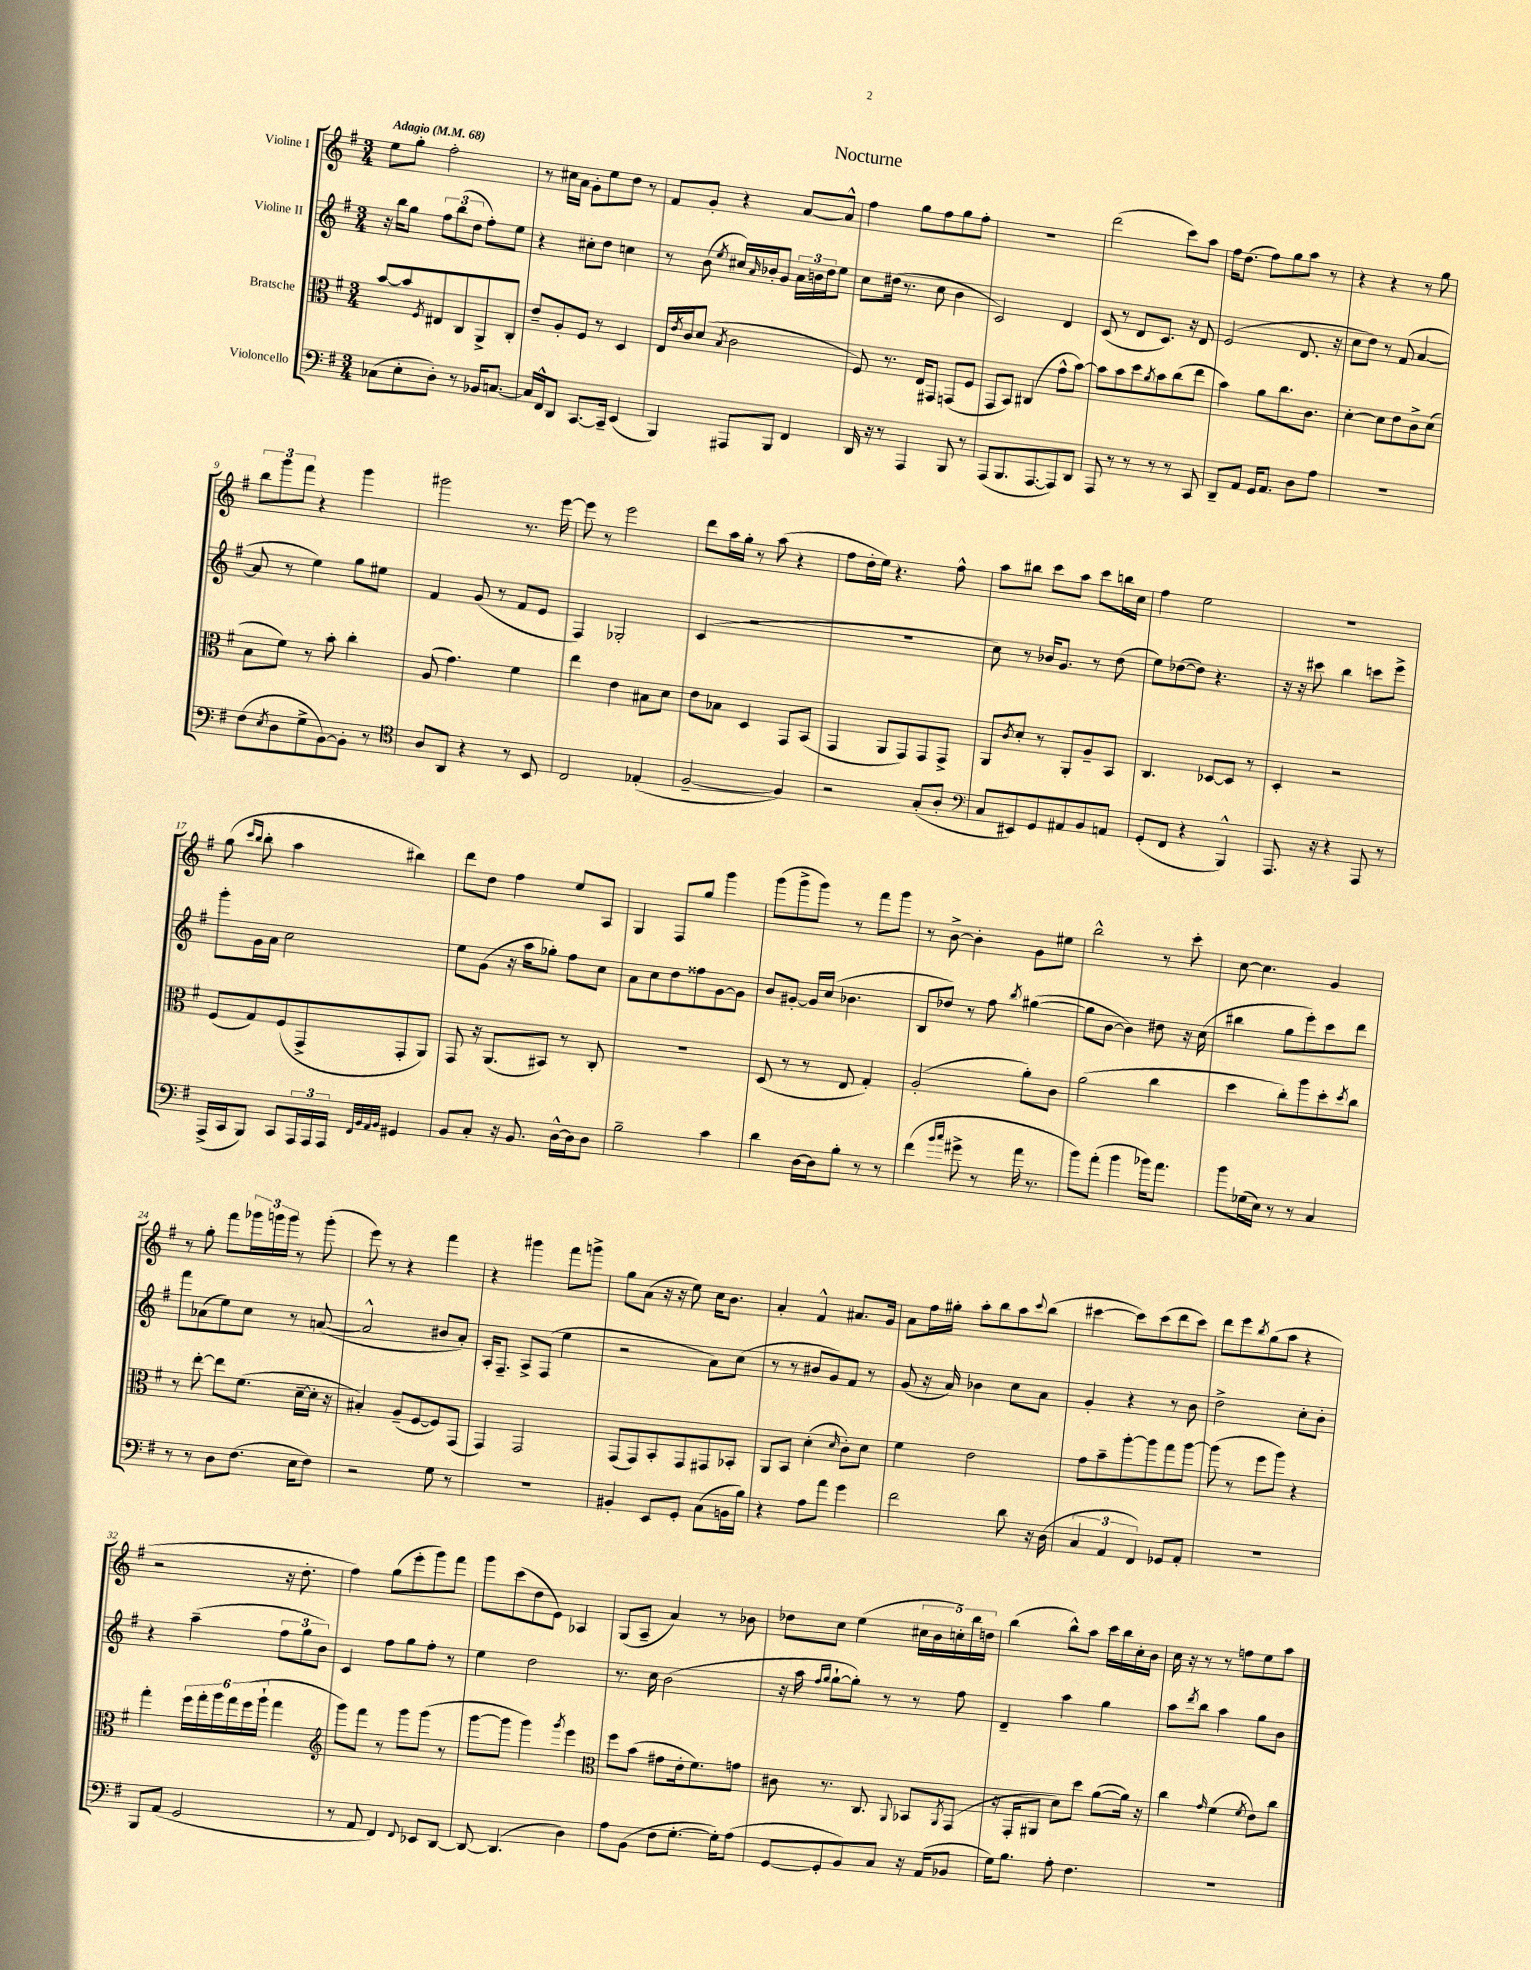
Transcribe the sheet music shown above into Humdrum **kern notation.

**kern	**kern	**kern	**kern
*part4	*part3	*part2	*part1
*staff4	*staff3	*staff2	*staff1
*I"Violoncello	*I"Bratsche	*I"Violine II	*I"Violine I
*clefF4	*clefC3	*clefG2	*clefG2
*k[f#]	*k[f#]	*k[f#]	*k[f#]
*M3/4	*M3/4	*M3/4	*M3/4
*MM68	*MM68	*MM68	*MM68
=1	=1	=1	=1
!	!	!	!LO:TX:a:B:t=Adagio
(8C-X\L	[8b/L	16r	8ee\L
.	.	16bb\KL	.
8E'\	8b/]	8gg\J	8gg'\J
.	8qF#/	.	.
8D'\J)	8E#X/	12ff#\L	2ff#'\
.	.	(12bb\	.
8r	8C/	.	.
.	.	12dd\J	.
16BB-X/KL	8AA^/	8ff#'\L)	.
[8.Cn/J	.	.	.
.	8C'/J	8ee\J	.
=2	=2	=2	=2
16C/LL]	8e~/L	4r	8r
16FF#^^/J	.	.	.
8DD/J	8A'/	.	16cc#X\LL
.	.	.	16a\JJ
[8.CC/L	8F#/J	8cc#X'\L	8g'\L
.	8r	8dd\J	8ee\
16CC~/Jk]	.	.	.
(4EE/	4D/	4ccn\	8dd\J
.	.	.	8r
=3	=3	=3	=3
4BBB/)	16E/LL	8r	8f#/L
.	8qe/	.	.
.	16c/J	.	.
.	(8d/J	(8b\	8g'/J
.	8qB/	8qee/	.
8AAA#X/L	2c\	16cc#X/LL)	4r
.	.	16qqa/	.
.	.	16b-X'/J	.
8BBB/J	.	8g/J	.
4FF#/	.	24a\LL	[8a/L
.	.	24bn\	.
.	.	24dd\J	.
.	.	8ee\J	8a^^/J]
=4	=4	=4	=4
16DD/	8F#/)	8cc\L	4ff#\
16r	.	.	.
8r	8.r	(16dd#X\Jk	.
.	.	8.r	.
4AAA/	.	.	8gg\L
.	16E/KL	.	.
.	8GG#X/J	8cc\	8ff#\
8BBB/	(8GGn/L	4b\	8gg\
8r	8F#/J	.	8ff#'\J
=5	=5	=5	=5
(8AAA/L	8GG/L	2c/)	2.r
8.BBB/	8BB/J)	.	.
.	(4C#X/	.	.
[8.AAA/	.	.	.
8AAA/])	8g^^\L	4d/	.
8DD/J	[8b\J)	.	.
=6	=6	=6	=6
8AAA/	8b\L]	(8c/	(2ddd\
8r	8b\	8r	.
8r	8dd\	8d/L	.
.	8qa/	.	.
8r	8b\	8.c/J)	.
8r	(8cc\	.	8ccc\L)
.	.	16r	.
8CC/	8ee\J	8d/	8aa\J
=7	=7	=7	=7
8DD~/L	4b\)	(2e/	16ff#\KL
.	.	.	(8.dd\J
8AA/J	.	.	.
16GG/KL	8a\L	.	8ff#\L)
8.AA/J	.	.	.
.	8.cc\	.	8gg\
8D\L	.	8.d/	8aa\J
.	8.c\J	.	.
8A\J	.	.	8r
.	.	16r	.
=8	=8	=8	=8
2.r	[4d'\	8cc\L	4r
.	.	8dd\J)	.
.	8d\L]	8r	4r
.	8e\	(8f#/	.
.	8c^\	[4a/	8r
.	(8d\J	.	8gg\
!!LO:LB:g=z
=9	=9	=9	=9
(8F#\L	8B\L	8a/]	12bb\L
.	.	.	12ggg\
8qE/	.	.	.
8D\	8f#\J)	8r	.
.	.	.	12fff#\J
8G^\	8r	4ee\)	4r
[8BB\)	8b'\	.	.
8BB'\J]	4cc'\	8gg\L	4ggg\
8r	.	8ee#X\J	.
=10	=10	=10	=10
*clefC4	*	*	*
8A/L	(8A/	4f#/	2ggg#X\
8AA/J	4.g\)	.	.
4r	.	(8g/	.
.	.	8r	.
8r	4f#\	8f#/L	8.r
8BB/	.	8e/J	.
.	.	.	[16eee\
=11	=11	=11	=11
2C/	4ee\	4F#/)	8eee\]
.	.	.	8r
.	4e\	2G-X'/	2eee\
(4E-X'/	8B#X\L	.	.
.	8d\J	.	.
=12	=12	=12	=12
[2F#~/	8e\L	(4c/	8ddd\L
.	8B-X\J	.	16aa\L
.	.	.	16gg'\JJ
.	4D/	2r	8r
.	.	.	(8aa\
4F#/])	8GG/L	.	4r
.	(8BB/J	.	.
=13	=13	=13	=13
2r	4GG/	2.r	8ff#\L
.	.	.	16dd'\L
.	.	.	16ee\JJ)
.	8AA/L	.	4.r
.	8GG/)	.	.
(8G'/L	8GG/	.	.
8A'/J	8GG^/J	.	8ff#^^\
=14	=14	=14	=14
*clefF4	*	*	*
8C/L	8AA/L	8cc\)	8aa\L
.	8qc/	.	.
8EE#X/)	8d'/J	8r	8bb#X\J
8GG/	8r	16b-X/KL	8ccc\L
.	.	8.g/J	.
8AA#X/	8AA'/L	.	8aa\J
8BB/	8A~/	8r	8ccc\L
8AAn/J	8BB/J	(8dd\	16bbn\L
.	.	.	16cc\JJ
=15	=15	=15	=15
(8GG'/L	4.C/	8ee\L)	4ff#\
8FF#/J	.	([8dd-X\	.
4r	.	8dd-\J])	2ee\
.	[8D-X/L	4.r	.
4BBB^^/)	8D-/J]	.	.
.	8r	.	.
=16	=16	=16	=16
8.AAA/	4D'/	16r	2.r
.	.	16r	.
.	.	8ccc#X\	.
16r	.	.	.
4r	2r	4bb\	.
8AAA/	.	8cccn\L	.
8r	.	8eee^\J	.
!!LO:LB:g=z
=17	=17	=17	=17
(16AAA^/LL	(8F#/L	8ggg'\L	(8gg\
16CC/J	.	.	.
.	.	.	16qqccc/LL
.	.	.	16qqbb/JJ
8BBB/J)	8G/)	16g\L	8bb'\
.	.	16a\JJ	.
8CC/L	(8F#/	2cc\	4aa\
24AAA/L	8GG^/	.	.
24AAA/	.	.	.
24AAA/JJ	.	.	.
32qqFF#/LLL	.	.	.
32qqBB/	.	.	.
32qqAA/	.	.	.
32qqBB/JJJ	.	.	.
4GG#X/	8GG'/	.	4bb#X\)
.	8AA/J)	.	.
=18	=18	=18	=18
8BB/L	8GG/	8ee\L	8ddd\L
8C'/J	16r	(8g\J	8dd\J
.	(8.AA/L	.	.
16r	.	16r	4ff#\
8.BB/	.	16aa\KL	.
.	8BB#X/J)	8gg-X'\J)	.
[16D^^\LL	8r	8ff#\L	8ee/L
16D\J]	.	.	.
8D\J	8C'/	8cc\J	8A/J
=19	=19	=19	=19
2B~\	2.r	8a\L	4G/
.	.	8cc\	.
.	.	8dd\	8F#/L
.	.	8ff##X\	8gg/J
4c\	.	[8g\	4ggg\
.	.	8g\J]	.
=20	=20	=20	=20
4d\	(8D/	8b/L	(8ggg\L
.	8r	[8g#X'/J	8ggg^\
[16D\LL	8r	16g#/LL]	8ggg\J)
16D\J]	.	(16cc/JJ	.
8B'\J	8E/	4.b-X\	8r
8r	4G'/)	.	8fff#\L
8r	.	.	8ggg\J
=21	=21	=21	=21
(4f#\	(2A'/	8B/L	8r
.	.	8dd-X/J)	[8b^\
16qqb/LL	.	.	.
16qqcc/JJ	.	.	.
8g#X^\	.	8r	4b'\]
8r	.	8ff#\	.
.	.	8qbb/	.
16a\	8a'\L)	([4gg#X\	8g\L
8.r	.	.	.
.	8c\J	.	8ee#X\J
=22	=22	=22	=22
8b\L)	(2a\	8gg#\L]	2bb^^\
(8a'\J	.	[8b\J	.
4b\	.	4b\])	.
16b-X\KL)	4cc\	8dd#X\	8r
8.a\J	.	.	.
.	.	16r	8ccc'\
.	.	(16cc\	.
=23	=23	=23	=23
8b\L	4dd\	4bb#X\	[8cc\
(16G-X\L	.	.	4.cc\]
16E\JJ)	.	.	.
8r	8cc'\L)	8gg\L	.
8r	8aa\	8eee'\)	.
4C/	8dd'\	8ccc\	4g/
.	8qdd/	.	.
.	8cc\J	8ddd\J	.
!!LO:LB:g=z
=24	=24	=24	=24
8r	8r	8fff#\L	8r
8r	[8ee'\	(8a-X\	8gg'\
8D\L	8ee\L]	8ee\)	8fff#\L
(8.F#\J	(8.f#\J	8cc\J	24ggg-X\L
.	.	.	24gggn\
.	.	.	24ggg\JJ
.	.	8r	8r
16E\KL	[16d~\LL	.	.
8F#\J)	16d'\JJ]	([8an/	(8ggg'\
.	16r	.	.
=25	=25	=25	=25
2r	4B#X'/)	2a^^/]	8eee\)
.	.	.	8r
.	(8A~/L	.	4r
.	[8F#/	.	.
8G\	8F#/])	8b#X/L	4fff#\
8r	(8GG/J	8a'/J)	.
=26	=26	=26	=26
2.r	4GG/)	16A'/KL	4r
.	.	8.F#~/J	.
.	2GG/	8A^/L	4ggg#X\
.	.	(8F#/J	.
.	.	4ee\	8fff#\L
.	.	.	8gggn^\J
=27	=27	=27	=27
4BB#X'/	(8GG/L	2r	8gg\L
.	8GG/)	.	(8a\J
8EE/L	8BB'/	.	16r
.	.	.	16r
8GG'/J	8GG/	.	8ee\)
(8C\L	8GG#X/	8a\L)	16cc\KL
.	.	.	8.b\J
16BBn\L	8BB-X'/J	(8cc\J	.
16B\JJ)	.	.	.
=28	=28	=28	=28
4r	8AA/L	8r	4a'/
.	8BB/J	8r	.
8A\L	(4d'\	8b#X/L	4f#^^/
8a\J	.	8g/)	.
.	16qqd/	.	.
4g\	8c'\L)	8f#/J	8.a#X/L
.	8d\J	8r	.
.	.	.	16g/Jk
=29	=29	=29	=29
2f#\	4f#\	(8g/	8a\L
.	.	16r	16ff#\L
.	.	16a/)	16gg#X'\JJ
.	2e\	4b-X\	8aa'\L
.	.	.	8bb\
8d\	.	8cc\L	8aa\
.	.	.	8qqccc/
16r	.	8a\J	(8bb\J
(16D\	.	.	.
=30	=30	=30	=30
6C/	8g\L	4g'/	[4ccc#X\
.	8b~\	.	.
6AA/	.	.	.
.	[8aa'\	4r	8ccc#\L])
6FF#/)	.	.	.
.	8aa\]	.	(8ccc#\
8GG-X/L	8gg\	8r	8ddd\
8AA'/J	[8aa\J	8b\	8ccc#\J)
=31	=31	=31	=31
2.r	(8aa\]	2dd^\	8ddd\L
.	8r	.	8eee\
.	.	.	8qbb/
.	8ff#\L	.	(8gg\
.	8aa\J)	.	8aa\J
.	4r	8cc'\L	4r
.	.	8b'\J	.
!!LO:LB:g=z
=32	=32	=32	=32
8BBB/L	4gg'\	4r	2r
(8AA/J	.	.	.
2GG/	24ff#\LL	(4aa~\	.
.	24gg'\	.	.
.	24aa\	.	.
.	24gg\	.	.
.	(24ff#\	.	.
.	24aa`\JJ	.	.
.	4gg\	12ff#\L	16r
.	.	.	8.dd'\
.	.	12gg\	.
.	.	12b\J)	.
=33	=33	=33	=33
*	*clefG2	*	*
8r	8ggg\L)	4c/	4ff#\)
8AA/	8fff#\J	.	.
4FF#/)	8r	8ff#\L	(8gg\L
.	8ggg\L	8gg\	8eee'\
8qqFF#/	.	.	.
8EE-X/L	(8ggg\J	8ff#'\J	8ggg\)
[8DD/J	8r	8r	8fff#\J
=34	=34	=34	=34
8DD/_	[8ggg\L	4ee\	8ggg\L
(4.DD/]	8ggg\J]	.	(8ccc\
.	4ggg\)	2dd\	8dd\
.	.	.	8e\J)
.	8qggg/	.	.
4D\)	4eee\	.	4A-X/
=35	=35	=35	=35
*	*clefC3	*	*
8A\L	8ff#\L	8.r	(8G/L
(8BB\J	(8b\J	.	8A~/J
.	.	16cc\	.
8F#\L	8g#X\L	(2b\	4a/)
[8.G'\J	16e'\k	.	.
.	8.f#\)	.	.
.	.	.	8r
16G'\KL])	.	.	.
(8A\J	8gn\J	.	8b-X\
=36	=36	=36	=36
[8GG/L	8c#X\	16r	8dd-X\L
.	.	16aa\	.
.	.	16qqff#/LL	.
.	.	16qqgg/JJ	.
8GG'/]	8.r	[8gg`\L	8cc\J
8BB/)	.	8gg'\J])	(4ee\
.	8.C/	.	.
8C/J	.	8r	.
.	8qqAA/	.	.
16r	8BB-X/L	8r	20cc#X\LL
.	.	.	20b\
(16AA/KL	.	.	.
.	.	.	20ccn'\)
.	8qAA/	.	.
8BB-X/J	(8GG/J	8ff#\	.
.	.	.	20bb\
.	.	.	20ddn\JJ
=37	=37	=37	=37
16G\KL)	16r	4d~/	(4bb\
8.B\J	16GG'/KL	.	.
.	8AA#X/J	.	.
8A'\	8d\L)	4aa\	8bb^^\L)
4.F#\	8dd\J	.	8aa\J
.	([8a\L	4gg\	16ccc\LL
.	.	.	16bb\
.	16a\Jk])	.	16cc'\
.	16r	.	16b\JJ
=38	=38	=38	=38
2.r	4cc\	8aa\L	16cc\
.	.	.	16r
.	.	8qddd/	.
.	.	8bb\J	8r
.	16qqg/	.	.
.	(4f#\	4aa\	8r
.	.	.	8ffn\L
.	8qf#/	.	.
.	8e\L)	8gg\L	8ee\
.	8cc\J	8b\J	8aa\J
==	==	==	==
*-	*-	*-	*-
